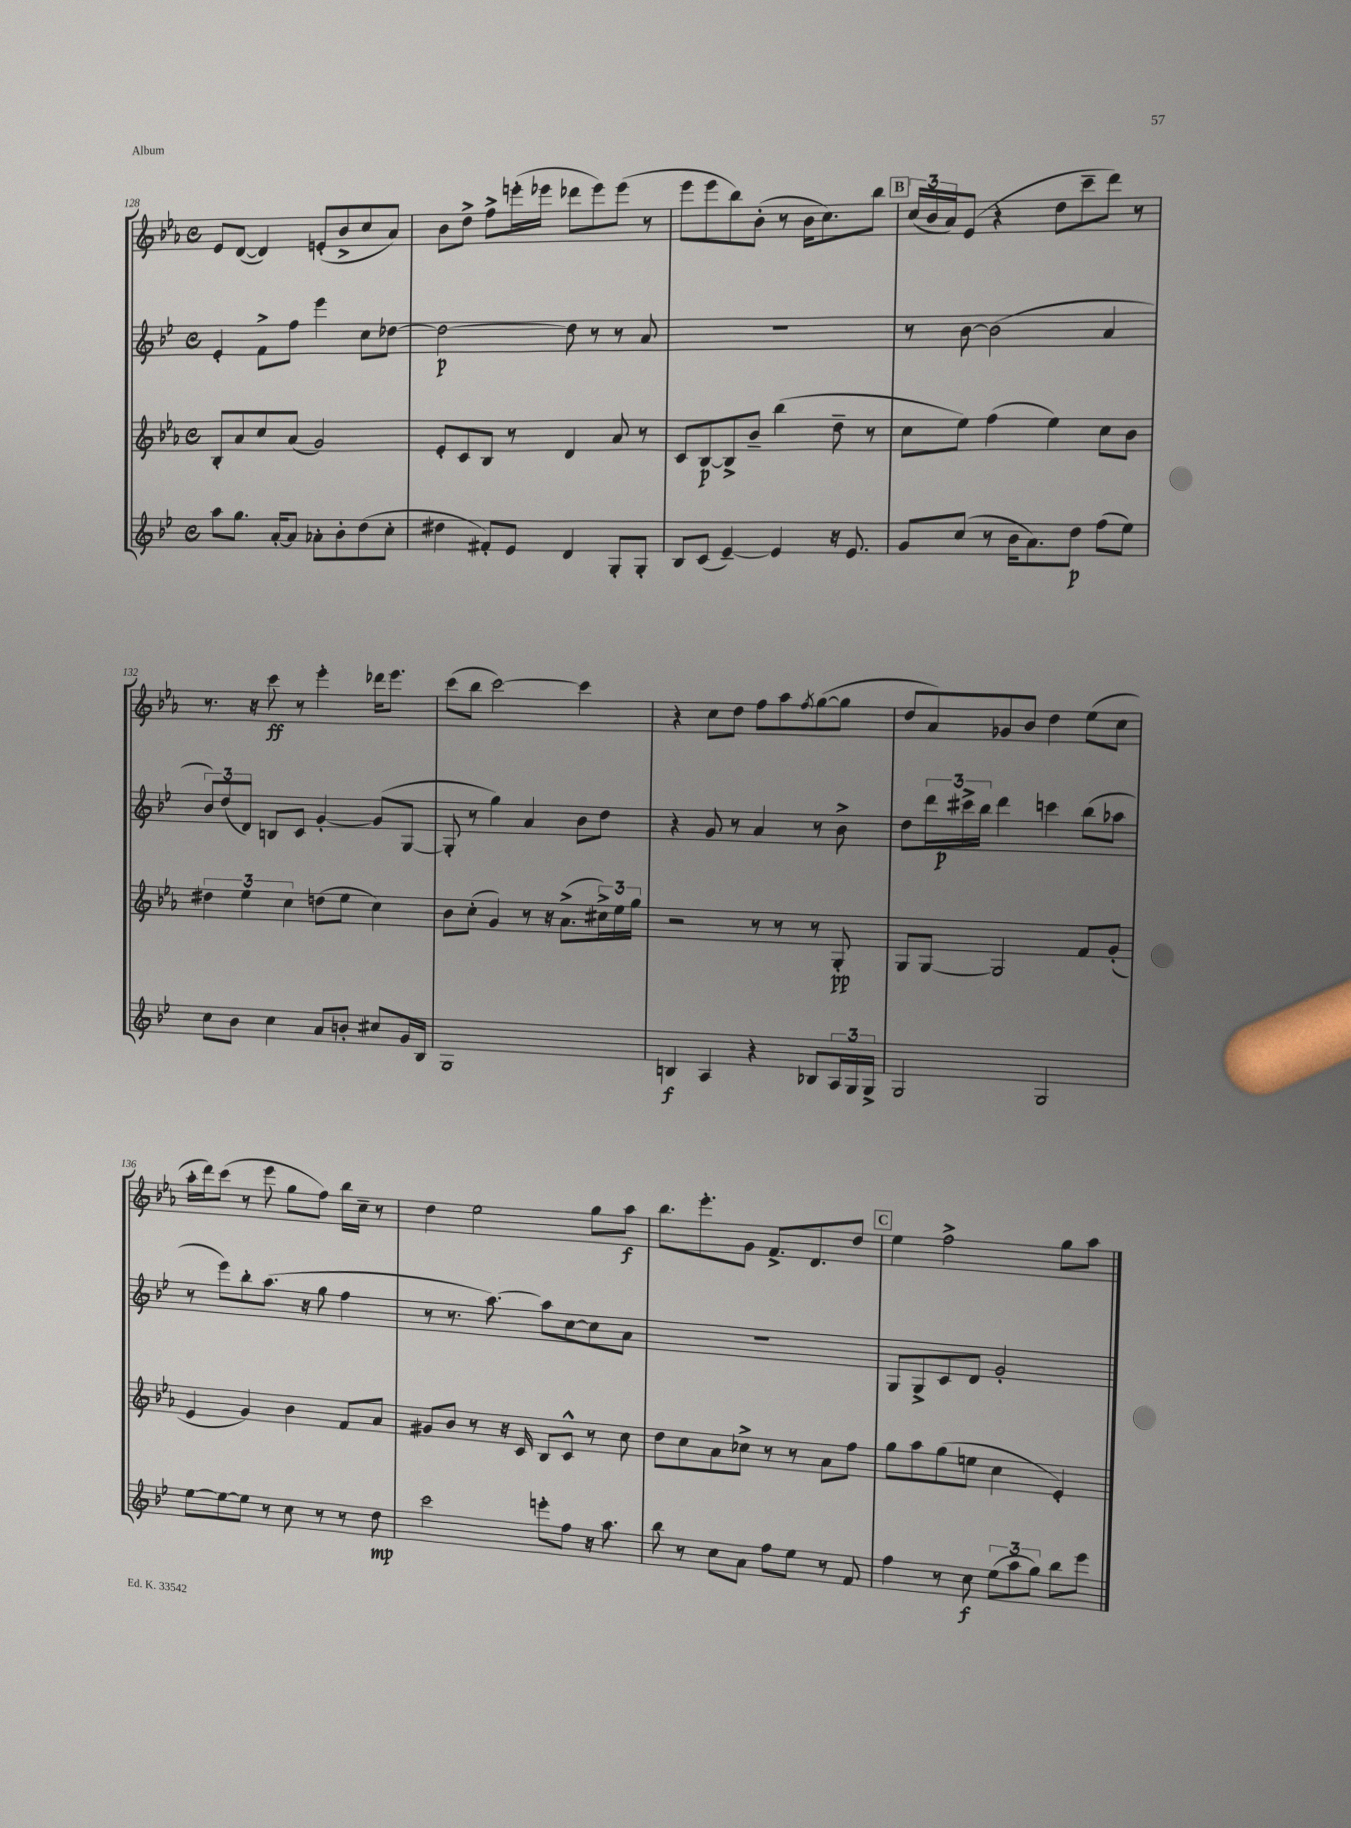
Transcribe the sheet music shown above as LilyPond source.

<<
\new StaffGroup <<
\new Staff = "s0" {
    \clef treble \key ees \major \defaultTimeSignature \time 4/4
    ees'8 d'8~( d'4) e'8-.( bes'8-> c''8 aes'8) |
    bes'8 d''8-> f''8-> e'''16-.( ees'''16 des'''8 ees'''8) ees'''8( r8 |
    ees'''8 ees'''8 bes''8) bes'8-.( r8 bes'16 c''8.) bes''8 |
    \mark \markup { \box "B" } \tuplet 3/2 { c''16( bes'16 aes'16) } ees'8( r4 d''8 c'''8-- d'''8) r8 |
    r8. r16 c'''8\ff r8 ees'''4-. des'''16 ees'''8. |
    c'''8( bes''8 c'''2~) c'''4 |
    r4 c''8 d''8 f''8 aes''8 \acciaccatura { f''8 } g''8~( g''8 |
    d''8 aes'8) ges'8 bes'8 d''4 ees''8( c''8 |
    aes''16-. d'''16) c'''8( r8 ees'''8 g''8 f''8) bes''16 c''16-- r8 |
    d''4 ees''2 g''8 aes''8\f |
    bes''8. ees'''8.-. g'8 f'8.-> d'8. d''8 |
    \mark \markup { \box "C" } ees''4 f''2-> g''8 aes''8 \bar "|." |
}
\new Staff = "s1" {
    \clef treble \key bes \major \defaultTimeSignature \time 4/4
    ees'4-. f'8-> f''8 ees'''4 c''8 des''8~ |
    des''2~\p des''8 r8 r8 a'8 |
    R1 |
    \mark \markup { \box "B" } r8 bes'8~ bes'2( a'4 |
    \tuplet 3/2 { bes'8) d''8( d'8) } b8 c'8 g'4~-. g'8( g8~ |
    g8-. r8 g''4) a'4 bes'8 d''8 |
    r4 g'8 r8 a'4 r8 bes'8-> |
    d''8 \tuplet 3/2 { d'''16 cis'''16->\p bes''16 } d'''4 c'''4 bes''8( aes''8 |
    r8 ees'''8) bes''8-. a''8.( r16 g''8 f''4 |
    r8 r8. a''8.~) a''8 c''8~ c''8 a'8 |
    R1 |
    \mark \markup { \box "C" } g8 g8-> c'8 d'8 g'2-. \bar "|." |
}
\new Staff = "s2" {
    \clef treble \key ees \major \defaultTimeSignature \time 4/4
    bes8-. aes'8 c''8 aes'8( g'2) |
    ees'8-. c'8 bes8 r8 d'4 aes'8 r8 |
    c'8 bes8~\p bes8-> bes'8-- bes''4( d''8-- r8 |
    \mark \markup { \box "B" } c''8 ees''8) f''4( ees''4) c''8 bes'8 |
    \tuplet 3/2 { dis''4 ees''4 c''4 } d''8( ees''8 c''4) |
    bes'8 c''8-.( g'4) r8 r16 aes'8.->( \tuplet 3/2 { cis''16->) ees''16 g''16 } |
    r2 r8 r8 r8 g8-.\pp |
    g8 g8~ g2 f'8 g'8-.( |
    ees'4 g'4) bes'4 f'8 aes'8 |
    gis'8 bes'8 r8 r16 c'16 bes8 c'8-^ r8 c''8 |
    d''8 c''8 aes'8 ces''8-> r8 r8 aes'8 f''8 |
    \mark \markup { \box "C" } g''8 aes''8 g''8( e''8 c''4 ees'4-.) \bar "|." |
}
\new Staff = "s3" {
    \clef treble \key bes \major \defaultTimeSignature \time 4/4
    a''8 g''8. a'16~-. a'8 aes'8-. bes'8-. d''8( c''8-. |
    dis''4 fis'8-.) ees'8 d'4 g8-. g8-. |
    bes8 c'8( ees'4~--) ees'4 r16 ees'8. |
    \mark \markup { \box "B" } g'8 c''8( r8 bes'16 a'8.) d''8\p f''8( ees''8) |
    c''8 bes'8 c''4 a'8 b'8-. cis''8 g'16 bes16 |
    g1 |
    b4\f a4 r4 bes8 \tuplet 3/2 { a16 g16 g16-> } |
    g2 g2 |
    ees''8~ ees''8~ ees''8 r8 c''8 r8 r8 d''8\mp |
    c'''2 e'''8-. f''8 r16 a''8. |
    bes''8 r8 c''8 a'8 f''8 ees''8 r8 f'8 |
    \mark \markup { \box "C" } f''4 r8 c''8\f \tuplet 3/2 { ees''8( a''8 g''8) } bes''8 ees'''8 \bar "|." |
}
>>
>>
\layout { \context { \Score currentBarNumber = #128 } }
